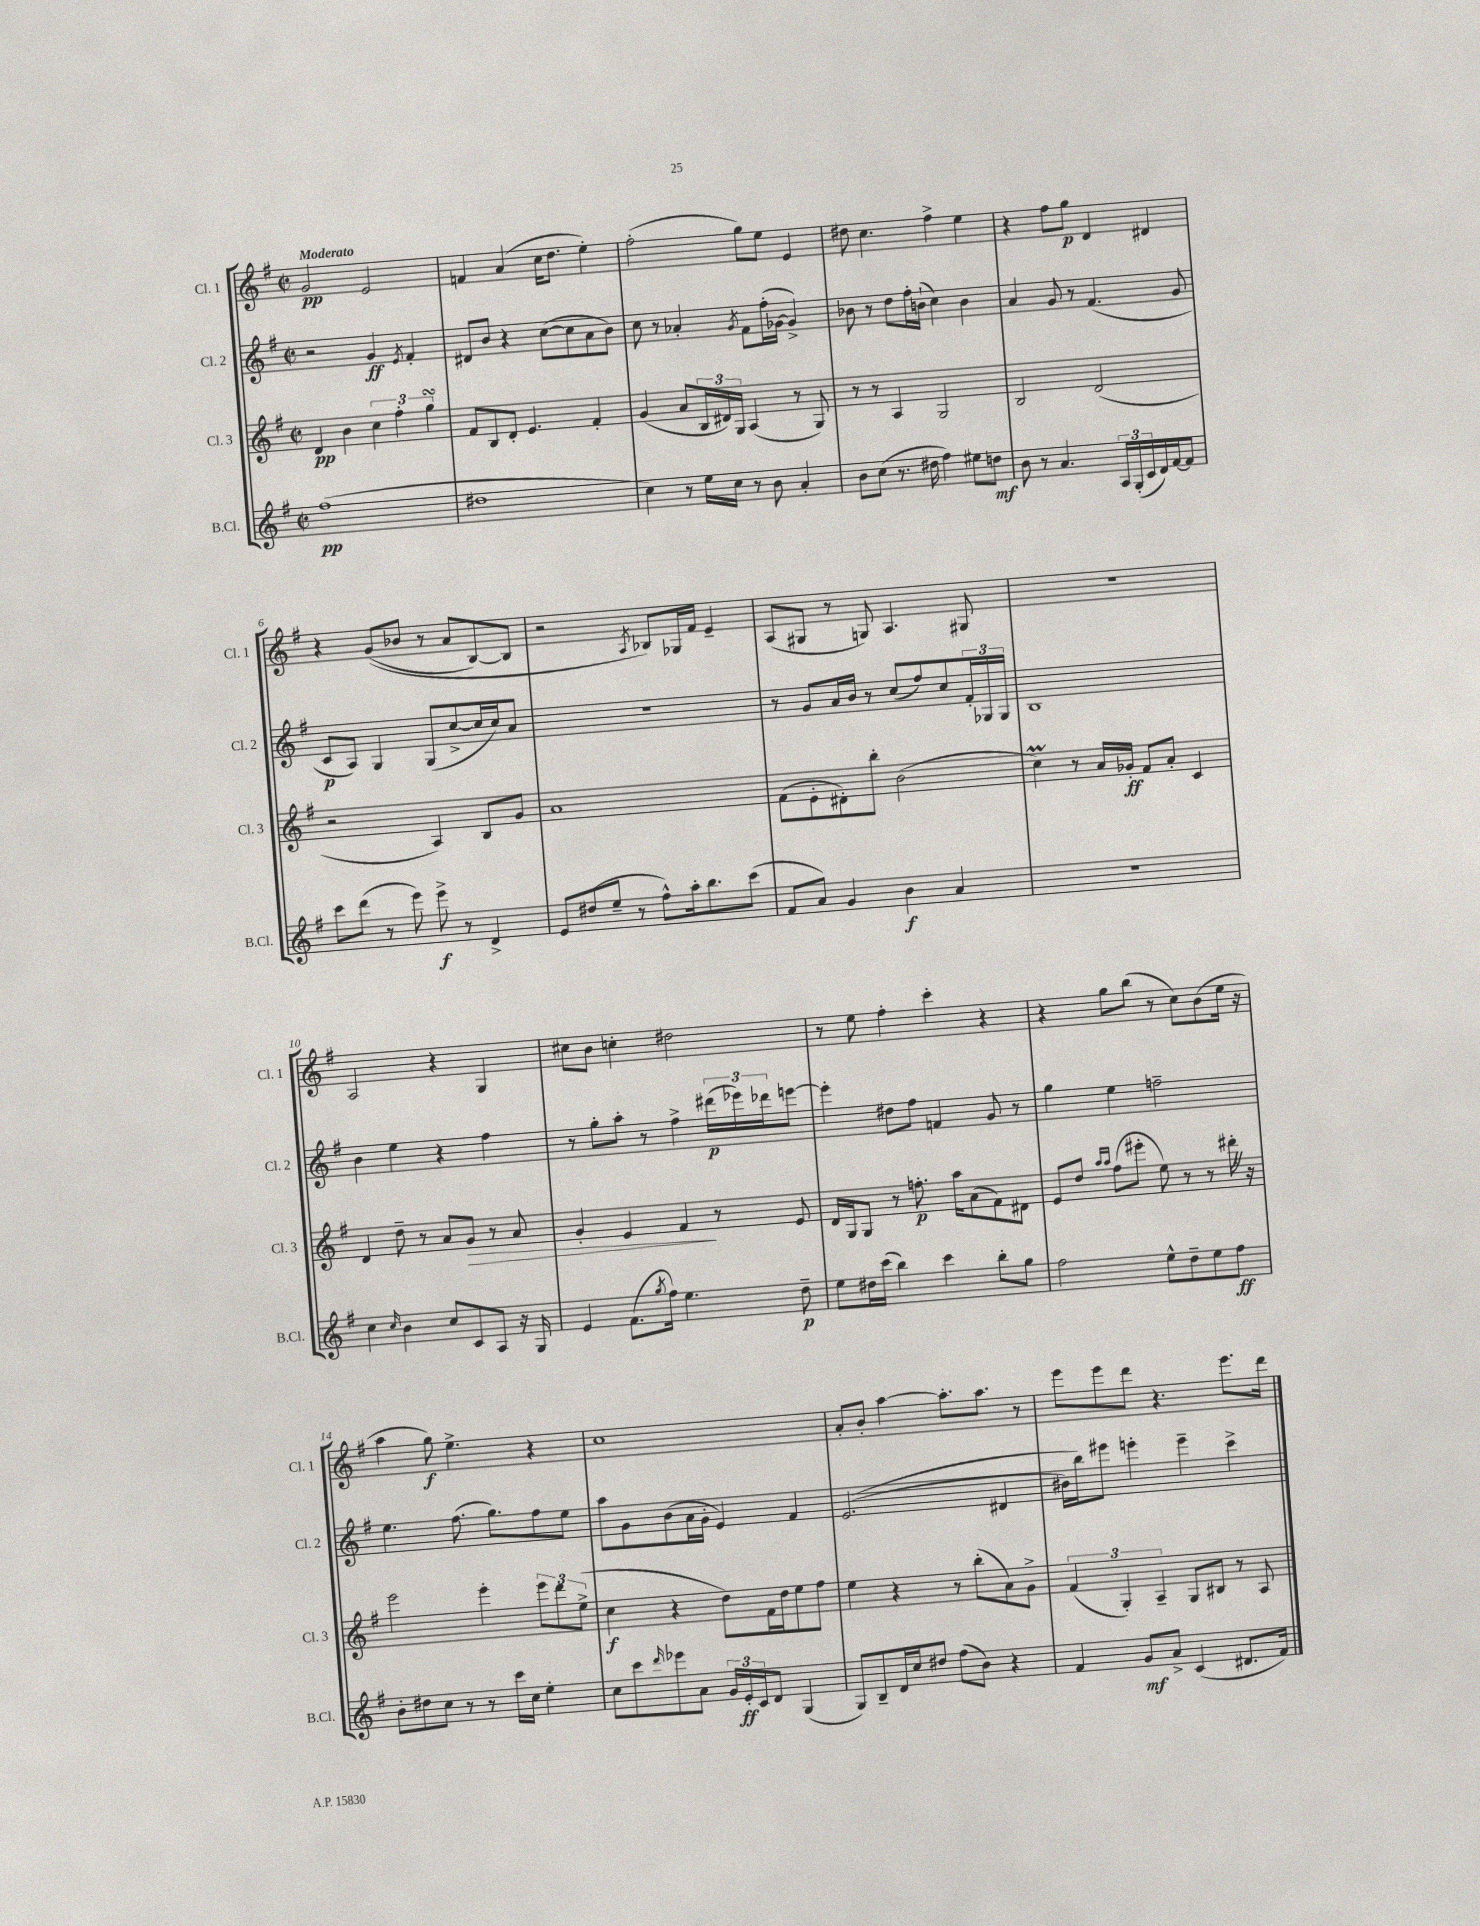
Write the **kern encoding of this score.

**kern	**kern	**kern	**kern
*staff4	*staff3	*staff2	*staff1
*clefG2	*clefG2	*clefG2	*clefG2
*k[f#]	*k[f#]	*k[f#]	*k[f#]
*M2/2	*M2/2	*M2/2	*M2/2
*met(c|)	*met(c|)	*met(c|)	*met(c|)
(1ff#	4d	2r	2g
.	4b	.	.
.	6cc	4g	2e
.	6ff#'	.	.
.	.	8qe	.
.	.	4f#'	.
.	6gg	.	.
=	=	=	=
1dd#	8f#	8d#	4f
.	8B	8b	.
.	8d'	4r	(4a
.	4.e	.	.
.	.	([8cc	16cc
.	.	.	8.dd
.	.	8cc]	.
.	4f#'	8a	4ee')
.	.	8b)	.
=	=	=	=
4cc)	(4g	8cc	(2ff#'
.	.	8r	.
8r	8a	4a-'	.
16ee	24B	.	.
.	24d#)	.	.
16cc	.	.	.
.	24G	.	.
.	.	8qg	.
8r	(4A	8f#	8gg)
8b	.	(16ff#'	8ee
.	.	[16g-	.
4a'	8r	4g-^])	4e
.	8G)	.	.
=	=	=	=
8b	8r	8b-	8dd#
(8cc	8r	8r	4.cc
8.r	4A	8dd	.
.	.	16ff#'	.
16dd#	.	(16b`	.
4ff#)	2G	4cc)	4ff#^
8ee#	.	4b	4ee
8dd	.	.	.
=	=	=	=
8b	2B	4a	4r
8r	.	.	.
4.a	.	8g	8ff#
.	.	8r	8gg
.	(2d	(4.f#	4d
24A	.	.	.
(24G'	.	.	.
24c	.	.	.
16d)	.	.	4d#
[16f#	.	.	.
8f#]	.	8g	.
=	=	=	=
8ccc	2r	8c	4r
(8ddd	.	8A)	.
8r	.	4G	&((8g
8eee)	.	.	8b-
8eee^	4A)	(8G	8r
8r	.	[8cc^	8a
4d^	8B	16cc]	[8B)
.	.	16cc)	.
.	8g	8a	8B]
=	=	=	=
8e	1a	1r	2r
(8dd#	.	.	.
8ee~	.	.	.
8r	.	.	.
.	.	.	8qA
8ff#^^)	.	.	8B-&)
16aa'	.	.	16G-
8.bb	.	.	16f#
.	.	.	4e~
(8ccc	.	.	.
=	=	=	=
8f#	(8f#	8r	(8A
8a)	8e'	8g	8G#
4g	8d#')	16a	8r
.	.	16b	.
.	8bb'	8r	8G)
4b	(2b	(8cc	4.A
.	.	8ff#)	.
4a	.	8cc	.
.	.	24f#'	8G#
.	.	24G-	.
.	.	24G-	.
=	=	=	=
1r	4cc)	1B	1r
.	8r	.	.
.	16a	.	.
.	16g-'	.	.
.	8f#	.	.
.	8a'	.	.
.	4c	.	.
=	=	=	=
4cc	4d	4b	2A
16qqcc	.	.	.
4b	8dd~	4ee	.
.	8r	.	.
8cc	8a	4r	4r
8c	8g	.	.
8A	8r	4ff#	4G
16r	8a	.	.
16G	.	.	.
=	=	=	=
4e	4g'	8r	8cc#
.	.	8gg'	8b
(8.f#	4e	8aa'	4cc'
.	.	8r	.
8qgg	.	.	.
16ff#)	.	.	.
4.ee	4f#	4ff#^	2dd#
.	8r	(24ddd#	.
.	.	24eee-)	.
.	.	24ddd-	.
8dd~	8e	[8eee	.
=	=	=	=
8ee	16d	4eee']	8r
.	16G	.	.
16dd#	8G	.	8ee
(16ccc	.	.	.
4bb)	8r	8dd#	4ff#'
.	8.ff'	8ff#	.
4ccc	.	4f	4ccc'
.	16aa	.	.
.	(8a	.	.
8bb'	8f#)	8g	4r
8gg	8d#	8r	.
=	=	=	=
2ff#	8e	4gg	4r
.	8dd	.	.
.	16qqaa	.	.
.	16qqaa	.	.
.	(8ff#	4ee	8gg
.	8eee#'	.	(8bb
8ee^^	8ee)	2ff~	8r
8dd~	8r	.	8cc)
8ee	8r	.	(8b
8ff#	16ddd#'	.	16ee
.	16r	.	16r
=	=	=	=
8b'	2eee	4.ee	4aa
8dd#	.	.	.
8cc	.	.	8gg)
8r	.	(8.ff#	4.ee^
8r	4eee'	.	.
.	.	8.gg)	.
16ccc	.	.	.
16cc	.	.	.
4ee'	12eee	8ff#	4r
.	12ddd	.	.
.	.	8ee	.
.	(12ee^	.	.
=	=	=	=
8cc	4cc	8aa	1cc
8ccc	.	8g	.
16qqddd	.	.	.
8eee-	4r	(8b	.
8a	.	16a	.
.	.	16g'	.
24g	8dd)	4e)	.
24e'	.	.	.
24c	.	.	.
8d	16f#	.	.
.	16dd	.	.
(4G	8ee	4f#	.
.	8ff#	.	.
=	=	=	=
8G)	4ee	&((2.e	8a'
8B~	.	.	8b'
16d	4r	.	[4aa
16cc	.	.	.
8dd#	.	.	.
(8ff#	8r	.	8.aa']
8b)	(8bb'	.	.
.	.	.	8.aa
4r	8a)	4d#	.
.	8g^	.	8r
=	=	=	=
4f#	(6f#	16b#)	8eee
.	.	16bb&)	.
.	.	8eee#	8eee
.	6G')	.	.
8g	.	4eee'	8ddd
.	6A~	.	.
8a^	.	.	4.r
(4c	8G	4eee~	.
.	8B#	.	.
8.d#	8r	4ccc^	8.eee
.	8A	.	.
16f#)	.	.	16ddd
==	==	==	==
*-	*-	*-	*-
